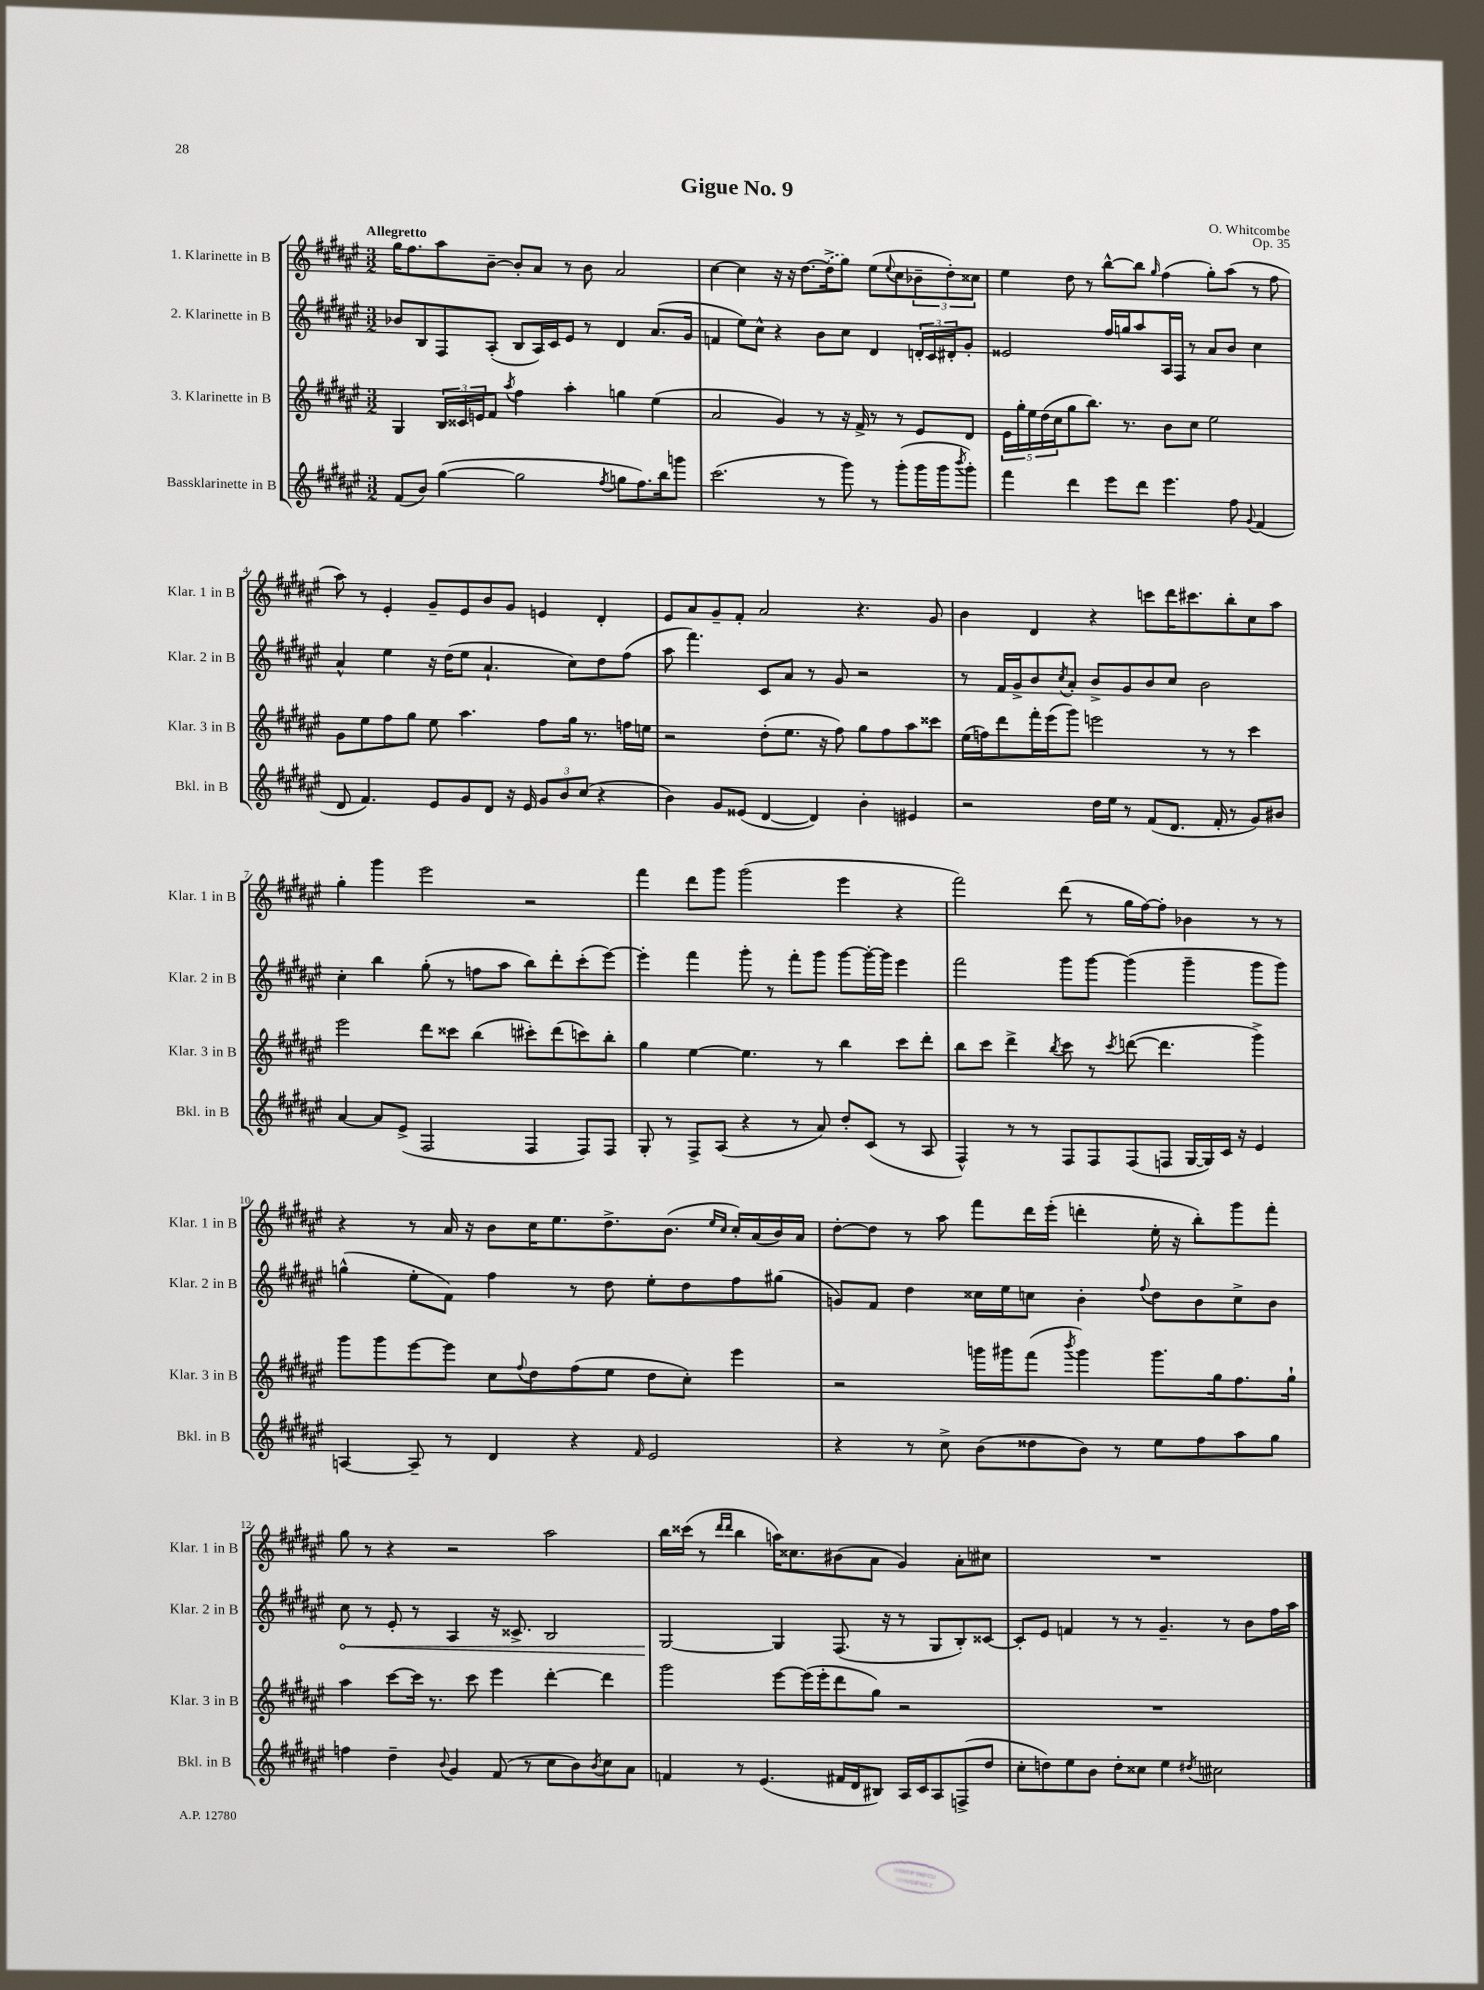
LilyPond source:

\header { title = "Gigue No. 9" composer = "O. Whitcombe" opus = "Op. 35" }
<<
\new StaffGroup <<
\new Staff = "s0" \with { instrumentName = "1. Klarinette in B" shortInstrumentName = "Klar. 1 in B" } {
    \clef treble \key fis \major \numericTimeSignature \time 3/2 \tempo "Allegretto"
    gis''16 fis''8. ais''8 b'8~-- b'8-. ais'8 r8 b'8 ais'2 |
    cis''4~ cis''4 r16 r16 dis''8.~ \once \slurDashed dis''16->( gis''8) eis''8( \appoggiatura { eis''8 } cis''8 \tuplet 3/2 { bes'8-- dis''8-.) cisis''8 } |
    eis''4 dis''8 r8 b''8~-^ b''8 \grace { gis''16 } fis''4( gis''8-.) ais''8( r8 fis''8 |
    ais''8) r8 eis'4-. gis'8-- eis'8 b'8 gis'8 e'4 dis'4-. |
    eis'8 ais'8 gis'8-- fis'8-. ais'2 r4. gis'8 |
    b'4 dis'4 r4 c'''8 dis'''16 cis'''8. b''8-. cis''8 ais''8 |
    gis''4-. gis'''4 eis'''2 r2 |
    fis'''4 dis'''8 gis'''8 gis'''2( eis'''4 r4 |
    fis'''2) dis'''8( r8 gis''16 fis''16~) fis''8-. bes'4 r8 r8 |
    r4 r8 ais'16 r16 b'8 cis''16 eis''8. dis''8.-> b'8.( \grace { eis''16 cis''16 } cis''16-.) ais'16( b'16) ais'16 |
    dis''8~-. dis''8 r8 ais''8 fis'''8 dis'''16 eis'''16-.( d'''4-. eis''16-. r16 b''8-.) gis'''8 fis'''8-. |
    gis''8 r8 r4 r2 ais''2 |
    b''16 cisis'''16( r8 \grace { dis'''16 dis'''16 } b''4 a''16) cisis''8. bis'8( ais'8 gis'4) ais'8-. cis''8 |
    R1. \bar "|." |
}
\new Staff = "s1" \with { instrumentName = "2. Klarinette in B" shortInstrumentName = "Klar. 2 in B" } {
    \clef treble \key fis \major \numericTimeSignature \time 3/2
    bes'8 b8 fis8 ais8-.( b8 ais16) cis'16 eis'8 r8 dis'4 ais'8.( gis'16 |
    f'4 eis''8) cis''8-^ r4 b'8 cis''8 dis'4 \tuplet 3/2 { d'16-. cis'16 dis'16-. } gis'8-. |
    eisis'2 fis''16 g''16 ais''8 ais16 fis16 r8 ais'8 b'8 cis''4 |
    ais'4-^ eis''4 r16 dis''16( eis''8 ais'4.-! cis''8) dis''8 fis''8( |
    ais''8 fis'''4.) cis'8 ais'8 r8 gis'8 r2 |
    r8 fis'16 gis'16-> b'8 \acciaccatura { cis''8 } ais'8-. b'8-> gis'8 b'8 cis''8 b'2 |
    cis''4-. b''4 gis''8-.( r8 f''8 ais''8 b''8) dis'''8-. cis'''8-.( eis'''8~) |
    eis'''4-. fis'''4 gis'''8-. r8 fis'''8-. gis'''8 gis'''8~ gis'''16~-. gis'''16 eis'''4 |
    fis'''2 gis'''8 gis'''8~ gis'''4( gis'''4-- gis'''8 gis'''8) |
    g''4-^( eis''8-. fis'8) fis''4 r8 dis''8 eis''8-. dis''8 fis''8 gis''8( |
    g'8) fis'8 dis''4 cisis''16 eis''16 c''8 b'4-. \appoggiatura { fis''8 } dis''8 b'8 c''8-> b'8 |
    \once \override Hairpin.circled-tip = ##t cis''8\< r8 eis'8-. r8 ais4 r16 cisis'8.-> b2 |
    gis2~\! gis4 fis8.( r16 r8 gis8 b8-.) cisis'8~ |
    cisis'8-. eis'8 f'4 r8 r8 gis'4.-- r8 b'8 fis''16 ais''16 \bar "|." |
}
\new Staff = "s2" \with { instrumentName = "3. Klarinette in B" shortInstrumentName = "Klar. 3 in B" } {
    \clef treble \key fis \major \numericTimeSignature \time 3/2
    gis4 \tuplet 3/2 { b16 cisis'16 e'16 } fis'8 \acciaccatura { ais''8 } fis''4 ais''4-. g''4 eis''4( |
    ais'2 gis'4) r8 r16 fis'16-> r8 r8 eis'8 dis'8 |
    \tuplet 5/4 { eis'16 gis''16-. eis''16 dis''16( cis''16 } gis''8 b''8.) r8. b'8 cis''8 eis''2 |
    gis'8 eis''8 fis''8 gis''8 eis''8 ais''4. fis''8 gis''16 r8. f''16 e''16 |
    r2 dis''8-.( eis''8. r16 fis''8) gis''8 fis''8 ais''8 cisis'''8 |
    eis''16( f''16) dis'''8 fis'''16-. eis'''16( gis'''8) e'''2 r8 r8 cis'''4 |
    eis'''2 dis'''8 cisis'''8 b''4( cis'''8-.) dis'''8( c'''8) b''8-. |
    gis''4 eis''4~ eis''4. r8 b''4 cis'''8 dis'''8-. |
    b''8 cis'''8 dis'''4-> \acciaccatura { b''8 } cis'''8 r8 \acciaccatura { cis'''8 } d'''8~( d'''4. gis'''4->) |
    gis'''8 gis'''8 eis'''8~ eis'''8 cis''8 \appoggiatura { fis''8 } dis''8 fis''8( eis''8 dis''8 cis''8-.) eis'''4 |
    r2 g'''16 gis'''16 fis'''8( \acciaccatura { b'''8 } gis'''4) gis'''8. gis''16 fis''8. gis''16-! |
    ais''4 cis'''8~ cis'''16 r8. cis'''8 eis'''4 dis'''4~-. dis'''4 |
    gis'''2 eis'''8~ eis'''16( eis'''16-. dis'''8 gis''8) r2 |
    R1. \bar "|." |
}
\new Staff = "s3" \with { instrumentName = "Bassklarinette in B" shortInstrumentName = "Bkl. in B" } {
    \clef treble \key fis \major \numericTimeSignature \time 3/2
    fis'8( b'8) gis''4~( gis''2 \acciaccatura { fis''8 } g''8 fis''8.) b''16 g'''8 |
    cis'''2.( r8 gis'''8) r8 gis'''8-.( gis'''16 gis'''16 \acciaccatura { b'''8 } gis'''8-.) |
    fis'''4 dis'''4 eis'''8 dis'''8 eis'''4. fis''8 \appoggiatura { gis'8 } fis'4( |
    dis'8 fis'4.) eis'8 gis'8 dis'8 r16 eis'16 \tuplet 3/2 { gis'8 b'8 cis''8( } r4 |
    b'4) gis'8 eisis'8( dis'4~ dis'4) b'4-. eis'4 |
    r2 dis''16 eis''16 r8 fis'8( dis'8. fis'16-. r8 gis'8) bis'8 |
    ais'4~ ais'8 eis'8->( fis2 fis4 fis8) fis8 |
    gis8-. r8 fis8-> ais8( r4 r8 ais'8) dis''8-. cis'8( r8 ais8 |
    fis4-^) r8 r8 fis8 fis8 fis8( f8 gis16~ gis16) cis'16 r16 eis'4 |
    a4~ a8-- r8 dis'4 r4 \grace { fis'16 } eis'2 |
    r4 r8 cis''8-> b'8( disis''8 b'8) r8 eis''8 fis''8 ais''8 gis''8 |
    f''4 dis''4-- \appoggiatura { b'8 } gis'4 fis'8( r8 cis''8 b'8) \acciaccatura { b'8 } cis''8 ais'8 |
    f'4 r8 eis'4.( fis'16 dis'16 bis8) ais16 cis'16 ais8 f8->( dis''8 |
    cis''8-. d''8) eis''8 b'8 d''8-. cisis''8 eis''4 \acciaccatura { dis''8 } cis''2 \bar "|." |
}
>>
>>
